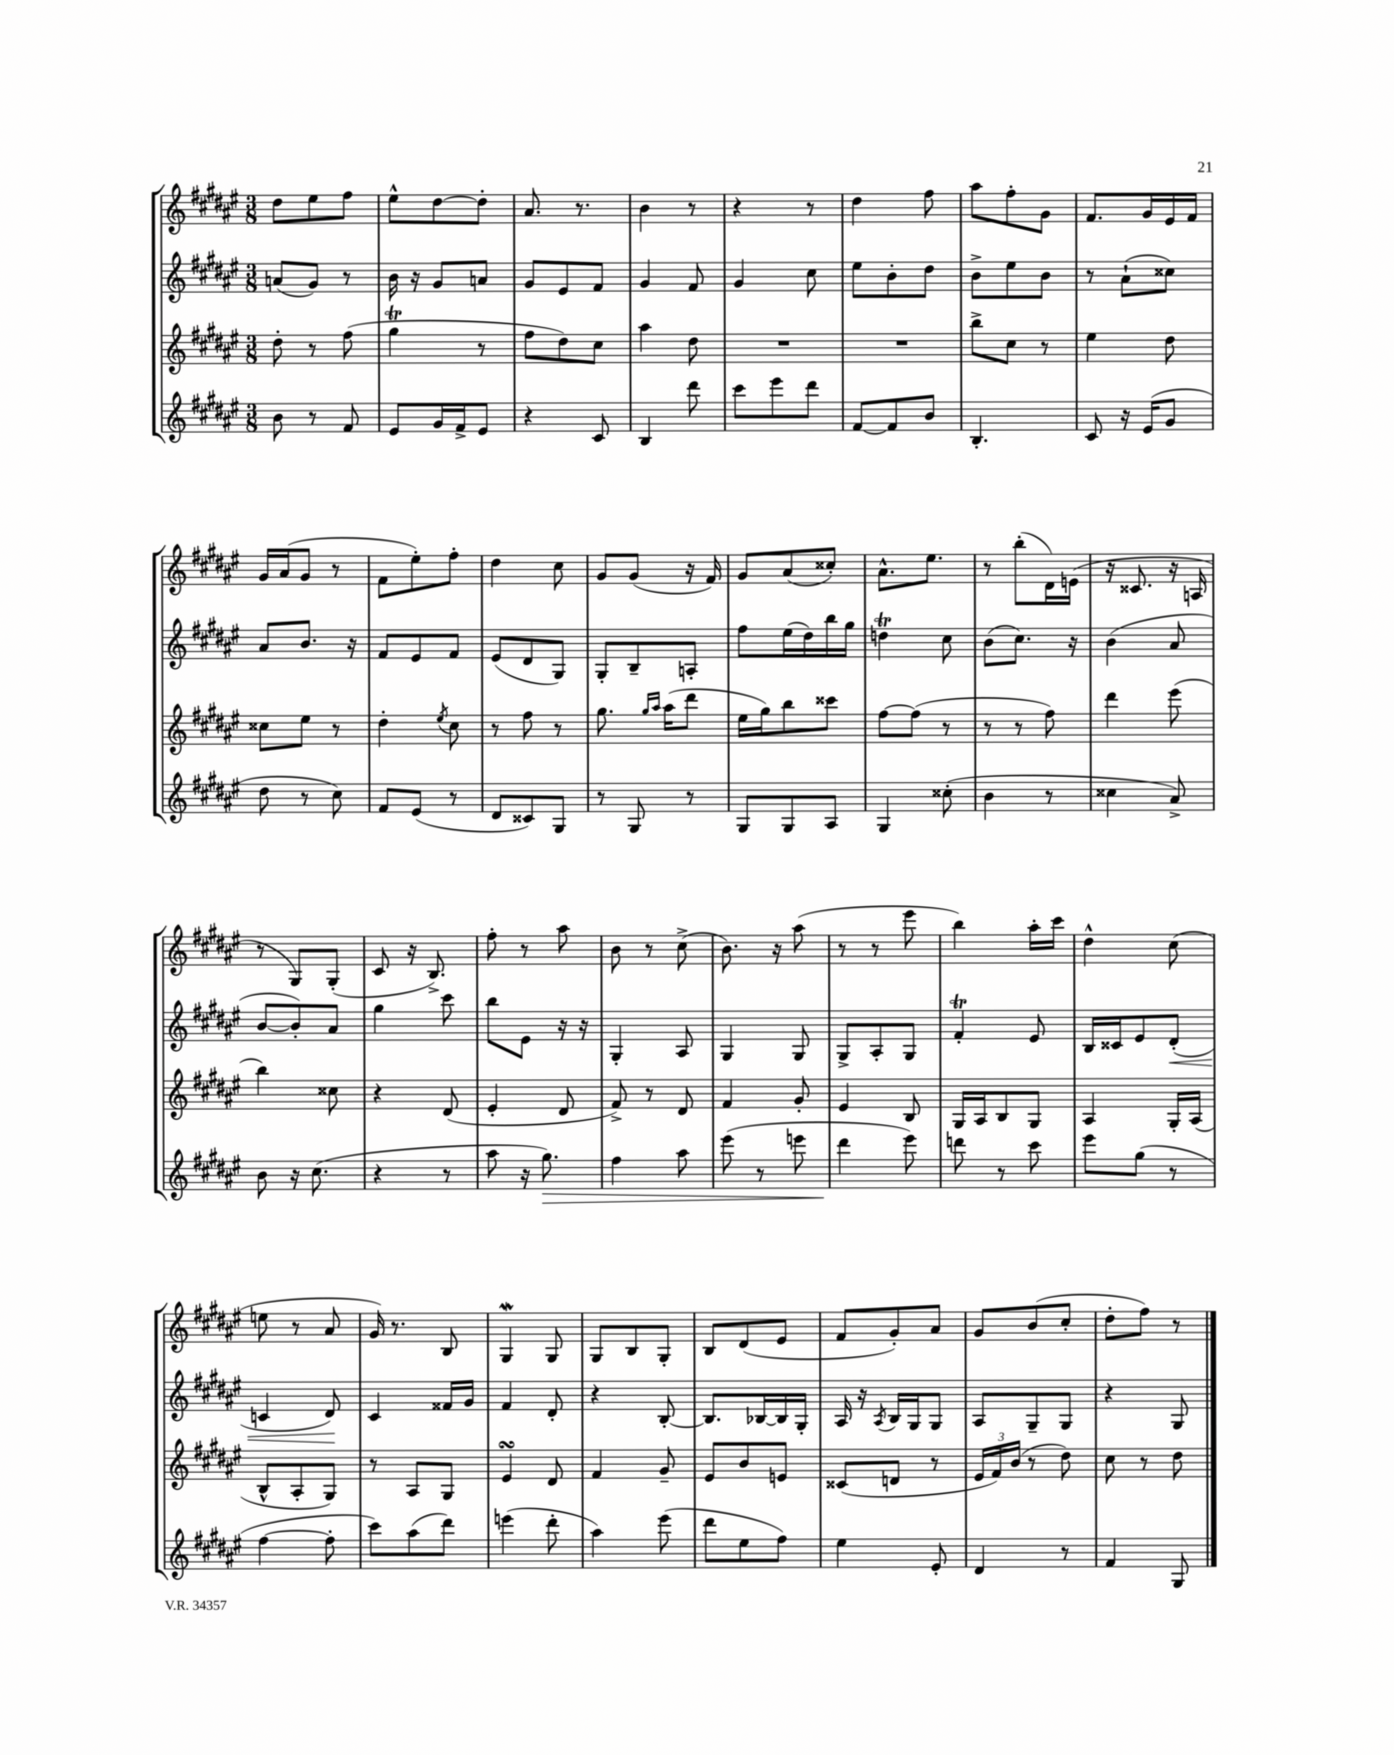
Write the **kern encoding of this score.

**kern	**dynam	**kern	**kern	**dynam	**kern
*part4	*part4	*part3	*part2	*part2	*part1
*staff4	*staff4	*staff3	*staff2	*staff2	*staff1
*clefG2	*	*clefG2	*clefG2	*	*clefG2
*k[f#c#g#d#a#e#]	*	*k[f#c#g#d#a#e#]	*k[f#c#g#d#a#e#]	*	*k[f#c#g#d#a#e#]
*M3/8	*	*M3/8	*M3/8	*	*M3/8
=14	=14	=14	=14	=14	=14
8b\	.	8dd#'\	(8an/L	.	8dd#\L
8r	.	8r	8g#/J)	.	8ee#\
8f#/	.	(8ff#\	8r	.	8ff#\J
=15	=15	=15	=15	=15	=15
8e#/L	.	4gg#T\	16b\	.	8ee#^^\L
.	.	.	16r	.	.
16g#/L	.	.	8g#/L	.	[8dd#\
16f#^/J	.	.	.	.	.
8e#/J	.	8r	8an/J	.	8dd#'\J]
=16	=16	=16	=16	=16	=16
4r	.	8ff#\L	8g#/L	.	8.a#/
.	.	8dd#\)	8e#/	.	.
.	.	.	.	.	8.r
8c#/	.	8cc#\J	8f#/J	.	.
=17	=17	=17	=17	=17	=17
4B/	.	4aa#\	4g#/	.	4b\
8ddd#\	.	8dd#\	8f#/	.	8r
=18	=18	=18	=18	=18	=18
8ccc#\L	.	4.r	4g#/	.	4r
8eee#\	.	.	.	.	.
8ddd#\J	.	.	8cc#\	.	8r
=19	=19	=19	=19	=19	=19
[8f#/L	.	4.r	8ee#\L	.	4dd#\
8f#/]	.	.	8b'\	.	.
8b/J	.	.	8dd#\J	.	8ff#\
=20	=20	=20	=20	=20	=20
4.B'/	.	8bb^\L	8b^\L	.	8aa#\L
.	.	8cc#\J	8ee#\	.	8ff#'\
.	.	8r	8b\J	.	8g#\J
=21	=21	=21	=21	=21	=21
8c#/	.	4ee#\	8r	.	8.f#/L
16r	.	.	(8a#`\L	.	.
(16e#/KL	.	.	.	.	16g#/L
8g#/J	.	8dd#\	8cc##X\J)	.	16e#/
.	.	.	.	.	16f#/JJ
!!LO:LB:g=z
=22	=22	=22	=22	=22	=22
8dd#\	.	8cc##X\L	8a#/L	.	16g#/LL
.	.	.	.	.	(16a#/J
8r	.	8ee#\J	8.b/J	.	8g#/J
8cc#\)	.	8r	.	.	8r
.	.	.	16r	.	.
=23	=23	=23	=23	=23	=23
8f#/L	.	4dd#'\	8f#/L	.	8f#\L
(8e#/J	.	.	8e#/	.	8ee#'\)
.	.	8qee#/	.	.	.
8r	.	8cc#\	8f#/J	.	8ff#'\J
=24	=24	=24	=24	=24	=24
8d#/L	.	8r	(8e#/L	.	4dd#\
8c##X/)	.	8ff#\	8d#/	.	.
8G#/J	.	8r	8G#/J)	.	8cc#\
=25	=25	=25	=25	=25	=25
8r	.	8.gg#\	8G#'/L	.	8g#/L
8G#/	.	.	8B~/	.	(8g#/J
.	.	16qqgg#/LL	.	.	.
.	.	16qqaa#/JJ	.	.	.
.	.	(16aa#\KL	.	.	.
8r	.	8ddd#\J	8An'/J	.	16r
.	.	.	.	.	16f#/)
=26	=26	=26	=26	=26	=26
8G#/L	.	16ee#\LL	8ff#\L	.	8g#/L
.	.	16gg#\J)	.	.	.
8G#/	.	8bb\	(16ee#\L	.	(8a#/
.	.	.	16dd#\)	.	.
8A#/J	.	8ccc##X\J	16bb\	.	8cc##X'/J)
.	.	.	16gg#\JJ	.	.
=27	=27	=27	=27	=27	=27
4G#/	.	[8ff#\L	4ddnT\	.	8.a#^^\L
.	.	(8ff#\J]	.	.	.
.	.	.	.	.	8.ee#\J
(8cc##X'\	.	8r	8cc#\	.	.
=28	=28	=28	=28	=28	=28
4b\	.	8r	(8b\L	.	8r
.	.	8r	8.cc#\J)	.	(8bb'\L
8r	.	8ff#\)	.	.	16d#\L)
.	.	.	16r	.	(16en\JJ
=29	=29	=29	=29	=29	=29
4cc##X\	.	4ddd#\	(4b\	.	16r
.	.	.	.	.	8.c##X/
8a#^/)	.	(8eee#\	8a#/	.	16r
.	.	.	.	.	16An/
!!LO:LB:g=z
=30	=30	=30	=30	=30	=30
8b\	.	4bb\)	[8b/L	.	8r
16r	.	.	8b'/])	.	8G#/L)
(8.cc#\	.	.	.	.	.
.	.	8cc##X\	8a#/J	.	(8G#'/J
=31	=31	=31	=31	=31	=31
4r	.	4r	4gg#\	.	8c#/
.	.	.	.	.	16r
.	.	.	.	.	8.B^/)
8r	.	(8d#/	8ccc#\	.	.
=32	=32	=32	=32	=32	=32
8aa#\	.	4e#'/	8bb\L	.	8ff#'\
16r	.	.	8e#\J	.	8r
!	!LO:HP:b	!	!	!	!
8.gg#\)	>	.	.	.	.
.	.	8d#/	16r	.	8aa#\
.	.	.	16r	.	.
=33	=33	=33	=33	=33	=33
4ff#\	.	8f#^/)	4G#'/	.	8b\
.	.	8r	.	.	8r
8aa#\	.	8d#/	8A#/	.	(8cc#^\
=34	=34	=34	=34	=34	=34
(8eee#\	.	4f#/	4G#/	.	8.b\)
8r	.	.	.	.	.
.	.	.	.	.	16r
8eeen\	.	8g#'/	8G#/	.	(8aa#\
=35	=35	=35	=35	=35	=35
4ddd#\	.	4e#/	8G#^/L	.	8r
.	.	.	8A#'/	.	8r
8eee#\)	]	8B/	8G#/J	.	8eee#\
=36	=36	=36	=36	=36	=36
8dddn\	.	16G#/LL	4f#T'/	.	4bb\)
.	.	16A#/J	.	.	.
8r	.	8B/	.	.	.
8ccc#\	.	8G#/J	8e#/	.	16aa#'\LL
.	.	.	.	.	16ccc#\JJ
=37	=37	=37	=37	=37	=37
8eee#\L	.	4A#/	16B/LL	.	4dd#^^\
.	.	.	16c##X/J	.	.
(8gg#\J	.	.	8e#/	.	.
!	!	!	!	!LO:HP:b	!
8r	.	16G#'/LL	(8d#'/J	<	(8cc#\
.	.	(16A#/JJ	.	.	.
!!LO:LB:g=z
=38	=38	=38	=38	=38	=38
[4ff#\	.	8B^^/L	4cn/	.	8een\
.	.	8A#'/	.	.	8r
8ff#'\]	.	8G#/J)	8d#/)	.	8a#/
.	.	.	.	[	.
=39	=39	=39	=39	=39	=39
8ccc#\L)	.	8r	4c#/	.	16g#/)
.	.	.	.	.	8.r
(8aa#\	.	8A#/L	.	.	.
8ddd#\J)	.	8G#/J	16f##X/LL	.	8B/
.	.	.	16g#/JJ	.	.
=40	=40	=40	=40	=40	=40
(4eeen\	.	4e#sSsS/	4f#/	.	4G#W/
8ddd#'\	.	8d#/	8d#'/	.	8G#/
=41	=41	=41	=41	=41	=41
4aa#\)	.	4f#/	4r	.	8G#/L
.	.	.	.	.	8B/
(8eee#\	.	8g#~/	[8B'/	.	8G#'/J
=42	=42	=42	=42	=42	=42
8ddd#\L	.	8e#/L	8.B/L]	.	8B/L
8ee#\	.	8b/	.	.	(8d#/
.	.	.	[16B-X/L	.	.
8ff#\J)	.	8en/J	16B-/]	.	8e#/J
.	.	.	16G#'/JJ	.	.
=43	=43	=43	=43	=43	=43
4ee#\	.	(8c##X/L	16A#/	.	8f#/L
.	.	.	16r	.	.
.	.	.	8qA#/	.	.
.	.	8dn/J	16B/LL	.	8g#'/)
.	.	.	16G#/J	.	.
8e#'/	.	8r	8G#/J	.	8a#/J
=44	=44	=44	=44	=44	=44
4d#/	.	24e#/LL	8A#/L	.	8g#/L
.	.	24f#/)	.	.	.
.	.	(24b/JJ	.	.	.
.	.	8r	8G#~/	.	(8b/
8r	.	8dd#\)	8G#/J	.	8cc#'/J
=45	=45	=45	=45	=45	=45
4f#/	.	8cc#\	4r	.	8dd#'\L
.	.	8r	.	.	8ff#\J)
8G#/	.	8dd#\	8G#/	.	8r
==	==	==	==	==	==
*-	*-	*-	*-	*-	*-
